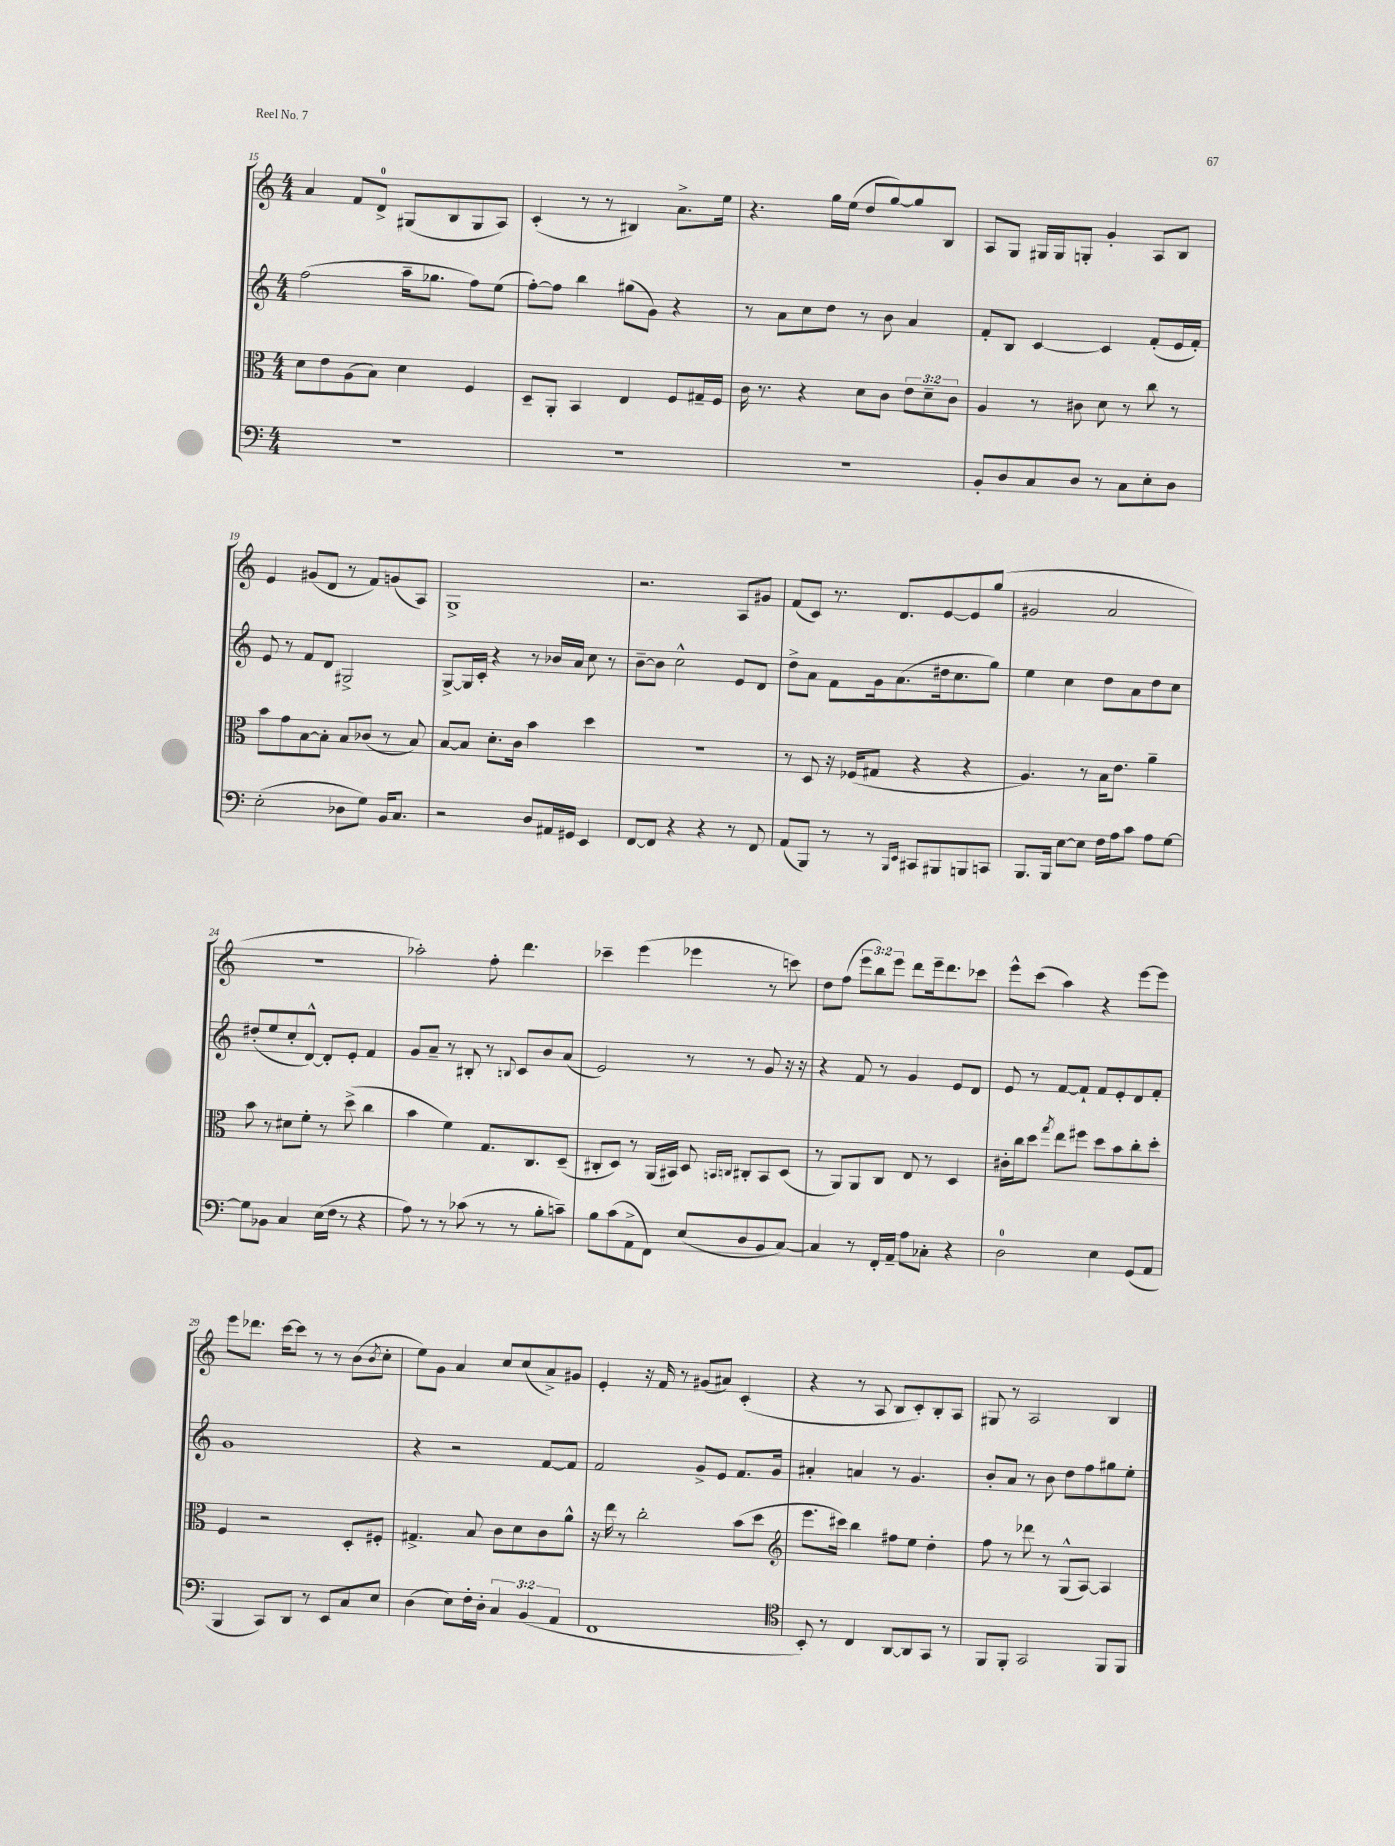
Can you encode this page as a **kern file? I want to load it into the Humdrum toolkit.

**kern	**kern	**kern	**kern
*part4	*part3	*part2	*part1
*staff4	*staff3	*staff2	*staff1
*clefF4	*clefC3	*clefG2	*clefG2
*k[]	*k[]	*k[]	*k[]
*M4/4	*M4/4	*M4/4	*M4/4
=15	=15	=15	=15
1r	8d\L	(2ff\	4a/
.	8e\	.	.
.	(8A\	.	8f/L
.	8B\J)	.	8d^/J
.	4d\	16aa~\KL	(8G#X/L
.	.	8.gg-X\J	.
.	.	.	8B/
.	4F/	8ff\L)	8G#/
.	.	(8ee\J	8A/J)
=16	=16	=16	=16
1r	8D~/L	[8ff'\L)	(4c'/
.	8AA'/J	8ff\J]	.
.	4BB/	4bb\	8r
.	.	.	8r
.	4E/	(8gg#X\L	4B#X/)
.	.	8g\J)	.
.	8F/L	4r	8.a^\L
.	16G#X~/L	.	.
.	16F/JJ	.	16ee\Jk
=17	=17	=17	=17
1r	16c\	8r	4.r
.	8.r	.	.
.	.	8a\L	.
.	4r	8cc\	.
.	.	8dd\J	16gg\LL
.	.	.	(16ee\JJ
.	8d\L	8r	8dd/L
.	8c\J	8b\	[8gg/)
.	12e\L	4a/	8gg/]
.	12d~\	.	.
.	.	.	8B/J
.	12c\J	.	.
=18	=18	=18	=18
8BB'/L	4A/	8f'/L	8A/L
8D/	.	8B/J	8G/J
8C/	8r	[4c/	16G#X/LL
.	.	.	16G#/J
8D/J	8c#X\	.	8Gn'/J
8r	8d\	4c/]	4g'/
8C\L	8r	.	.
8E'\	8cc\	(8f'/L	8A/L
8D\J	8r	16e/L	8B/J
.	.	16f'/JJ)	.
!!LO:LB:g=z
=19	=19	=19	=19
(2E'\	8b\L	8e/	4e/
.	8g\	8r	.
.	[8B\	8f/L	(8g#X/L
.	8B'\J]	8d/J	8d/J
8D-X\L	8B/L	2G#X^/	8r
8G\J)	(8c-X/J	.	8f/L)
16BB/KL	8r	.	(8gn/
8.C/J	.	.	.
.	8B/)	.	8A/J)
=20	=20	=20	=20
2r	[8B/L	[8G^/L	1G^
.	8B/J]	16G/L]	.
.	.	16c'/JJ	.
.	8.d'\L	4r	.
.	16c\Jk	.	.
8D/L	4b\	8r	.
16AA#X/L	.	16b-X/LL	.
16GG#X/JJ	.	16a/JJ	.
4EE/	4dd\	8cc\	.
.	.	8r	.
=21	=21	=21	=21
[8FF/L	1r	[8b~\L	2.r
8FF/J]	.	8b\J]	.
4r	.	2cc^^\	.
4r	.	.	.
8r	.	8e/L	8A/L
8FF/	.	8d/J	8g#X/J
=22	=22	=22	=22
(8AA/L	8r	8dd^\L	(8f/L
8BBB/J)	8D/	8a\J	8c/J)
8r	16r	8f\L	8.r
.	(16F-X/KL	.	.
8r	8G#X/J	16g\k	.
.	.	(8.a\	8.d/L
16qqBBB/LL	.	.	.
16qqEE/JJ	.	.	.
8CC#X/L	4r	.	.
8BBB#X/	.	16dd#X\k	[8e/
.	.	8.cc\	.
8BBBn/	4r	.	8e/]
8CCn/J	.	8gg\J)	(8gg/J
=23	=23	=23	=23
8.BBB/L	4.A/)	4ee\	2g#X/
16BBB/Jk	.	.	.
[8E\L	.	4cc\	.
8E\J]	8r	.	.
16F\LL	16B\KL	8dd\L	2a/
16A\J	8.e\J	.	.
8c\J	.	8a\	.
8A\L	4a~\	8dd\	.
[8G\J	.	8cc\J	.
!!LO:LB:g=z
=24	=24	=24	=24
8G\L]	8b\	(8dd#X'/L	1r
8BB-X\J	8r	8ee/	.
4C/	8d#X\L	8cc'/	.
.	8f'\J	[8d^^/J)	.
(16E\LL	8r	8d'/L]	.
16F\JJ	.	.	.
8r	(8dd^\	8e'/J	.
4r	4cc\	4f/	.
=25	=25	=25	=25
8A\)	4b\	8g/L	2aa-X'\)
8r	.	8a~/J	.
8r	4f\)	8r	.
(8c-X\	.	8B#X'/	.
8r	8.G/L	8r	8ff'\
.	.	8qqBn/	.
8r	.	8c/L	4.ddd\
.	8.C/	.	.
8B'\L	.	8b/	.
8cn~\J)	(8D~/J	(8a/J	.
=26	=26	=26	=26
8B\L	8C#X'/L	2e/)	4ccc-X~\
(8c\	8D/J)	.	.
8AA^\	8r	.	(4eee\
8FF\J)	(16AA/LL	.	.
.	16BB#X/JJ)	.	.
(8E/L	8D/	8r	4eee-X\
.	16qqBBn/LL	.	.
.	16qqCn/JJ	.	.
8D/	8C#X'/L	8r	.
8BB/	8BB/	8g/	8r
[8C/J)	(8D/J	16r	8cccn\)
.	.	16r	.
=27	=27	=27	=27
4C/]	8r	4r	8dd\L
.	8AA/L)	.	(8ff\J
8r	8AA/	8f/	12eee\L
.	.	.	12bb\)
16FF'/LL	8C/J	8r	.
.	.	.	12eee\J
16AA~/JJ	.	.	.
8A\L	8E/	4g/	8ddd\L
8C-X'\J	8r	.	16eee~\k
.	.	.	8.ddd\
4r	4D/	8e/L	.
.	.	8d/J	8ccc-X\J
=28	=28	=28	=28
2D\	16c#X'\LL	8e/	8eee^^\L
.	16cc\J	.	.
.	8dd\J	8r	(8ccc\J
.	8qgg/	.	.
.	8ee\L	[8f/L	4aa\)
.	8ff#X\J	8f`/J]	.
4E\	8dd\L	8f/L	4r
.	8b\	8e'/	.
(8GG/L	8cc'\	8d/	[8eee\L
8AA/J	8dd'\J	8f'/J	8eee\J]
!!LO:LB:g=z
=29	=29	=29	=29
4BBB/	4F/	1g	8eee\L
.	.	.	8.ddd-X\J
8CC/L)	2r	.	.
.	.	.	[16ccc\KL
8DD/J	.	.	8ccc\J]
8r	.	.	8r
8EE/L	.	.	8r
8C/	8D'/L	.	(8b\L
.	.	.	8qb/
8E/J	8F#X'/J	.	8cc'\J
=30	=30	=30	=30
(4D\	4.G#X^/	4r	8ee\L)
.	.	.	8g\J
8E\L)	.	2r	4a/
16F'\L	8B/	.	.
16D'\JJ	.	.	.
6C/	8c\L	.	8cc/L
.	8d\	.	(8cc/
(6BB/	.	.	.
.	8c\	[8f/L	8a^/)
6AA/	.	.	.
.	8a^^\J	8f/J]	8g#X/J
=31	=31	=31	=31
1FF	16r	2f/	4e'/
.	16ee\	.	.
.	8r	.	.
.	2cc'\	.	16r
.	.	.	16f/
.	.	.	8r
.	.	8g^/L	(8g#X/L
.	.	8e/J	8a#X/J)
.	(8b\L	8.f/L	(4c'/
.	8dd\J	.	.
.	.	16g/Jk	.
=32	=32	=32	=32
*clefC4	*clefG2	*	*
8BB'/)	8.eee\L	4a#X'/	4r
8r	.	.	.
.	16ccc#X\Jk)	.	.
4C/	4bb\	4an/	8r
.	.	.	8A/
[8AA/L	8ff#X\L	8r	8B/L
8AA/]	8ee\J	4.g/	8c'/)
8GG/J	4dd'\	.	8B'/
8r	.	.	8A/J
=33	=33	=33	=33
8FF/L	8ff\	8b'/L	8G#X/
8FF'/J	8r	8a/J	8r
2GG/	8ddd-X\	8r	2A/
.	8r	8b\	.
.	(8G^^/L	8dd\L	.
.	[8A/J)	8ff\	.
8FF/L	4A/]	8gg#X\	4B/
8FF/J	.	8ee'\J	.
==	==	==	==
*-	*-	*-	*-
